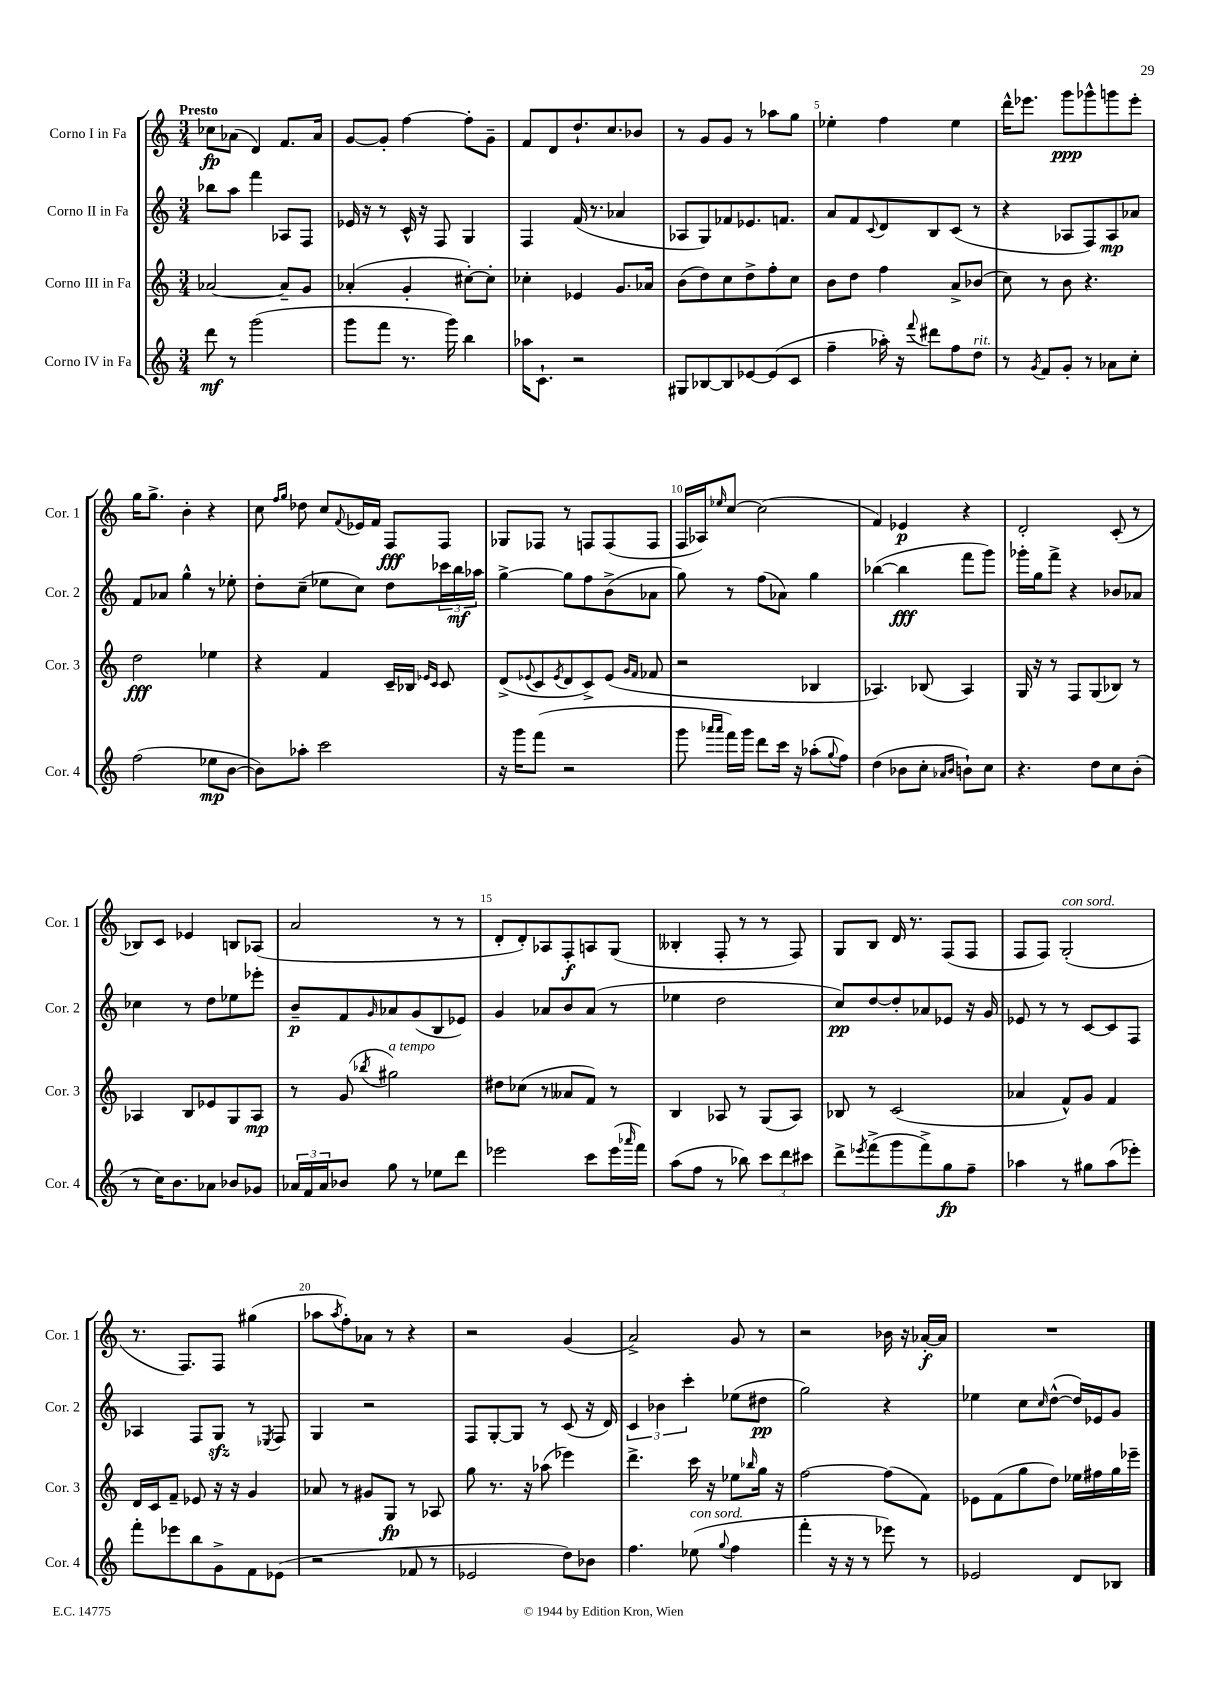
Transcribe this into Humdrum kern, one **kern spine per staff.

**kern	**kern	**kern	**kern
*staff4	*staff3	*staff2	*staff1
*clefG2	*clefG2	*clefG2	*clefG2
*k[]	*k[]	*k[]	*k[]
*M3/4	*M3/4	*M3/4	*M3/4
8ddd\	[2a-/	8bb-\L	8cc-\L
8r	.	8aa\J	(8a-\J
(2ggg\	.	4fff\	4d/)
.	8a-~/]L	8A-/L	8.f/L
.	8g/J	8F/J	.
.	.	.	16a-/Jk
=	=	=	=
8ggg\L	(4a-'/	16e-/	[8g/L
.	.	16r	.
8fff\J	.	8r	8g'/]J
8.r	4g'/	16c^^/	[4ff\
.	.	16r	.
.	.	8F/	.
16ggg\)	.	.	.
4bb\	[8cc#'\L)	4G/	8ff'\]L
.	8cc#'\]J	.	8g~\J
=	=	=	=
16aa-\LK	4cc-'\	4F/	8f/L
8.c`\J	.	.	.
.	.	.	8d/
2r	4e-/	(16f/	8.dd`/
.	.	8.r	.
.	.	.	8.cc/
.	8.g/L	4a-/	.
.	.	.	8b-/J
.	16a-/Jk	.	.
=	=	=	=
8G#/L	(8b\L	8A-/L	8r
[8B-/	8dd\)	8G/)	8g/L
8B-/]	8cc\	8f-/	8g/J
[8e-/	8dd^\	8.e-/	8r
(8e-/]	8ff'\	.	8aa-\L
.	.	8.f/J	.
8c/J	8cc\J	.	8gg\J
=	=	=	=
4ff~\	8b\L	8a/L	4ee-'\
.	8dd\J	8f/	.
.	.	8qqc/	.
16aa-'\)	4ff\	8d/	4ff\
16r	.	.	.
8qqfff/	.	.	.
8ddd#\L	.	8B/	.
8ff\	8a^/L	(8c/J	4ee-\
8dd\J	(8b-/J	8r	.
=	=	=	=
8r	8cc\)	4r	16ddd^^\LK
.	.	.	8.eee-\J
8qg/	.	.	.
8f/L	8r	.	.
8g'/J	8b\	8A-/L	8ggg\L
8r	4.r	8F/)	8ggg-^^\
8a-\L	.	8A-/	8ggg\
8cc'\J	.	8a-/J	8eee-'\J
=	=	=	=
(2ff\	2dd\	8f/L	16gg\LK
.	.	.	8.gg^\J
.	.	8a-/J	.
.	.	4gg^^\	4b'\
8ee-\L	4ee-\	8r	4r
[8b\J	.	8ee-'\	.
=	=	=	=
8b\]L)	4r	8dd'\L	8cc\
.	.	.	16qqff/LL
.	.	.	16qqgg/JJ
8aa-'\J	.	(8cc~\J	8dd-\
2ccc\	4f/	8ee-\L	8cc/L
.	.	.	8qqf/
.	.	8cc\J)	16e-/L
.	.	.	16f/JJ
.	16c~/LL	8dd\L	8F/L
.	16B-/JJ	.	.
.	16qqe-/LL	.	.
.	16qqc/JJ	.	.
.	8c/	24ccc-\L	8F/J
.	.	24bb\	.
.	.	24aa-\JJ	.
=	=	=	=
16r	(8d^/L	[4gg^\	8G-/L
16ggg\LK	.	.	.
.	8qqe-/	.	.
(8fff\J	8c/	.	8F-/J
.	8qe-/	.	.
2r	8d/	8gg\]L	8r
.	8c^/)	8ff\	8F/L
.	(8e-/J	(8b^\	(8F/
.	16qqg/LL	.	.
.	16qqf/JJ	.	.
.	8f-/	8a-\J	8F/J
=	=	=	=
8ggg\	2r	8gg\)	16F/LL
.	.	.	16A-/J)
16qqaaa-/LL	.	.	.
16qqaaa-/JJ	.	.	16qqee-/
16fff\LL)	.	8r	[8cc/J
16ggg\JJ	.	.	.
8ddd\L	.	(8ff\L	(2cc\]
16ccc\Jk	.	8a-\J)	.
16r	.	.	.
(8aa-'\L	4B-/	4gg\	.
8qqgg/	.	.	.
8ff\J)	.	.	.
=	=	=	=
(4dd\	4.A-/)	([4bb-\	4f/)
8b-\L	.	4bb-\]	4e-/
8cc'\J	(8B-/	.	.
16qqa-/LL	.	.	.
16qqb-/JJ	.	.	.
8b`\L)	4A-/)	8fff\L	4r
8cc\J	.	8ggg\J)	.
=	=	=	=
4.r	16G/	16ggg-'\LL	2d'/
.	16r	16gg\J	.
.	8r	8fff^\J	.
.	8F/L	4r	.
8dd\L	(8G/	.	.
8cc\	8B-/J)	8b-/L	(8c'/
(8b'\J	8r	8a-/J	8r
=	=	=	=
8r	4A-/	4cc-\	8B-/L)
16cc\LK)	.	.	8c/J
8.b\	.	.	.
.	8B/L	8r	4e-/
8a-\J	8e-/	8dd\L	.
8b-/L	8G/	8ee-\	8B/L
8g-/J	8A-/J	8eee-'\J	(8A-/J
=	=	=	=
24a-/LL	8r	8b~/L	2a/
24f/	.	.	.
24a-/J	.	.	.
8b-/J	(8g/	8f/	.
.	8qbb-/	16qqg/	.
8gg\	2gg#\)	8a-/	.
8r	.	(8g/	.
8ee-\L	.	8B/	8r
8ddd\J	.	8e-/J)	8r
=	=	=	=
2eee-\	8dd#\L	4g/	8d'/L
.	(8cc-\J	.	8d'/)
.	8r	8a-/L	8A-/
.	8a--/L	8b/	8F'/
8ccc\L	8f/J)	(8a-/J	8A/
(16eee-\L	8r	8r	(8G/J
16qqaaa-/	.	.	.
16fff\JJ)	.	.	.
=	=	=	=
(8aa\L	4B/	4ee-\	4B--'/
8ff\J	.	.	.
8r	8A-/	2dd\	8F'/
8bb-\)	8r	.	8r
12ccc\L	(8G/L	.	8r
12ddd\	.	.	.
.	8A-/J)	.	8F/)
12ccc#\J	.	.	.
=	=	=	=
8ddd^\L	8B-/	8cc/L)	8G/L
8qeee-/	.	.	.
(8fff^\	8r	[8dd/	8B/J
8ggg\	(2c/	8dd'/]	16d/
.	.	.	8.r
8fff^\)	.	8a-/	.
8gg\	.	8e-/J	(8F/L
8ff~\J	.	16r	8F/J
.	.	16g/	.
=	=	=	=
4aa-\	4a-/	8e-/	8F/L
.	.	8r	8F/J)
8r	8f^^/L)	8r	(2G'/
8gg#\L	8g/J	[8c/L	.
(8aa-\	4f/	8c/]	.
8eee-'\J)	.	8F/J	.
=	=	=	=
8fff'\L	16d/LL	4A-/	8.r
.	16c/J	.	.
8eee-\	8f~/J	.	.
.	.	.	8.F/L)
8bb\	8e-/	8F/L	.
8g^\	16r	8G/J	8F/J
.	16r	.	.
8f\	4g/	8r	(4gg#\
.	.	8qE-/	.
(8e-\J	.	8F/	.
=	=	=	=
2r	8a-/	4G/	8aa-\L
.	.	.	8qaa-/
.	8r	.	8ff'\)
.	8g#/L	2r	8a-\J
.	8G/J	.	8r
8f-/	8r	.	4r
8r	8A-/	.	.
=	=	=	=
2e-/	8gg\	8F/L	2r
.	8.r	[8G'/	.
.	.	8G/]J	.
.	16r	.	.
.	(8aa-\	8r	.
8dd\L)	4eee-\)	(8c/	(4g/
8b-\J	.	16r	.
.	.	16d/)	.
=	=	=	=
4.ff\	4.ddd^\	6c/	2a^/)
.	.	6b-\	.
.	.	6ccc'\	.
(8ee-\	16ccc\	.	.
.	16r	.	.
8qqgg/	.	.	.
4ff\	8ee-\L	(8ee-\L	8g/
.	16qqbb-/	.	.
.	16gg\Jk	8dd#\J	8r
.	16r	.	.
=	=	=	=
4fff'\	[2ff\	2gg\)	2r
16r	.	.	.
16r	.	.	.
8r	.	.	.
8eee-\)	(8ff\]L	4r	16b-\
.	.	.	16r
8r	8f\J)	.	[16a-'/LL
.	.	.	16a-/]JJ
=	=	=	=
2e-/	8e-\L	4ee-\	2.r
.	(8f\	.	.
.	8gg\	8cc\L	.
.	.	16qqcc/	.
.	8dd\J)	([8dd^^\J	.
8d/L	16ee-\LL	16dd/]LL)	.
.	16ff#\	16e-/J	.
8B-/J	16gg\	8g/J	.
.	16eee-~\JJ	.	.
==	==	==	==
*-	*-	*-	*-
